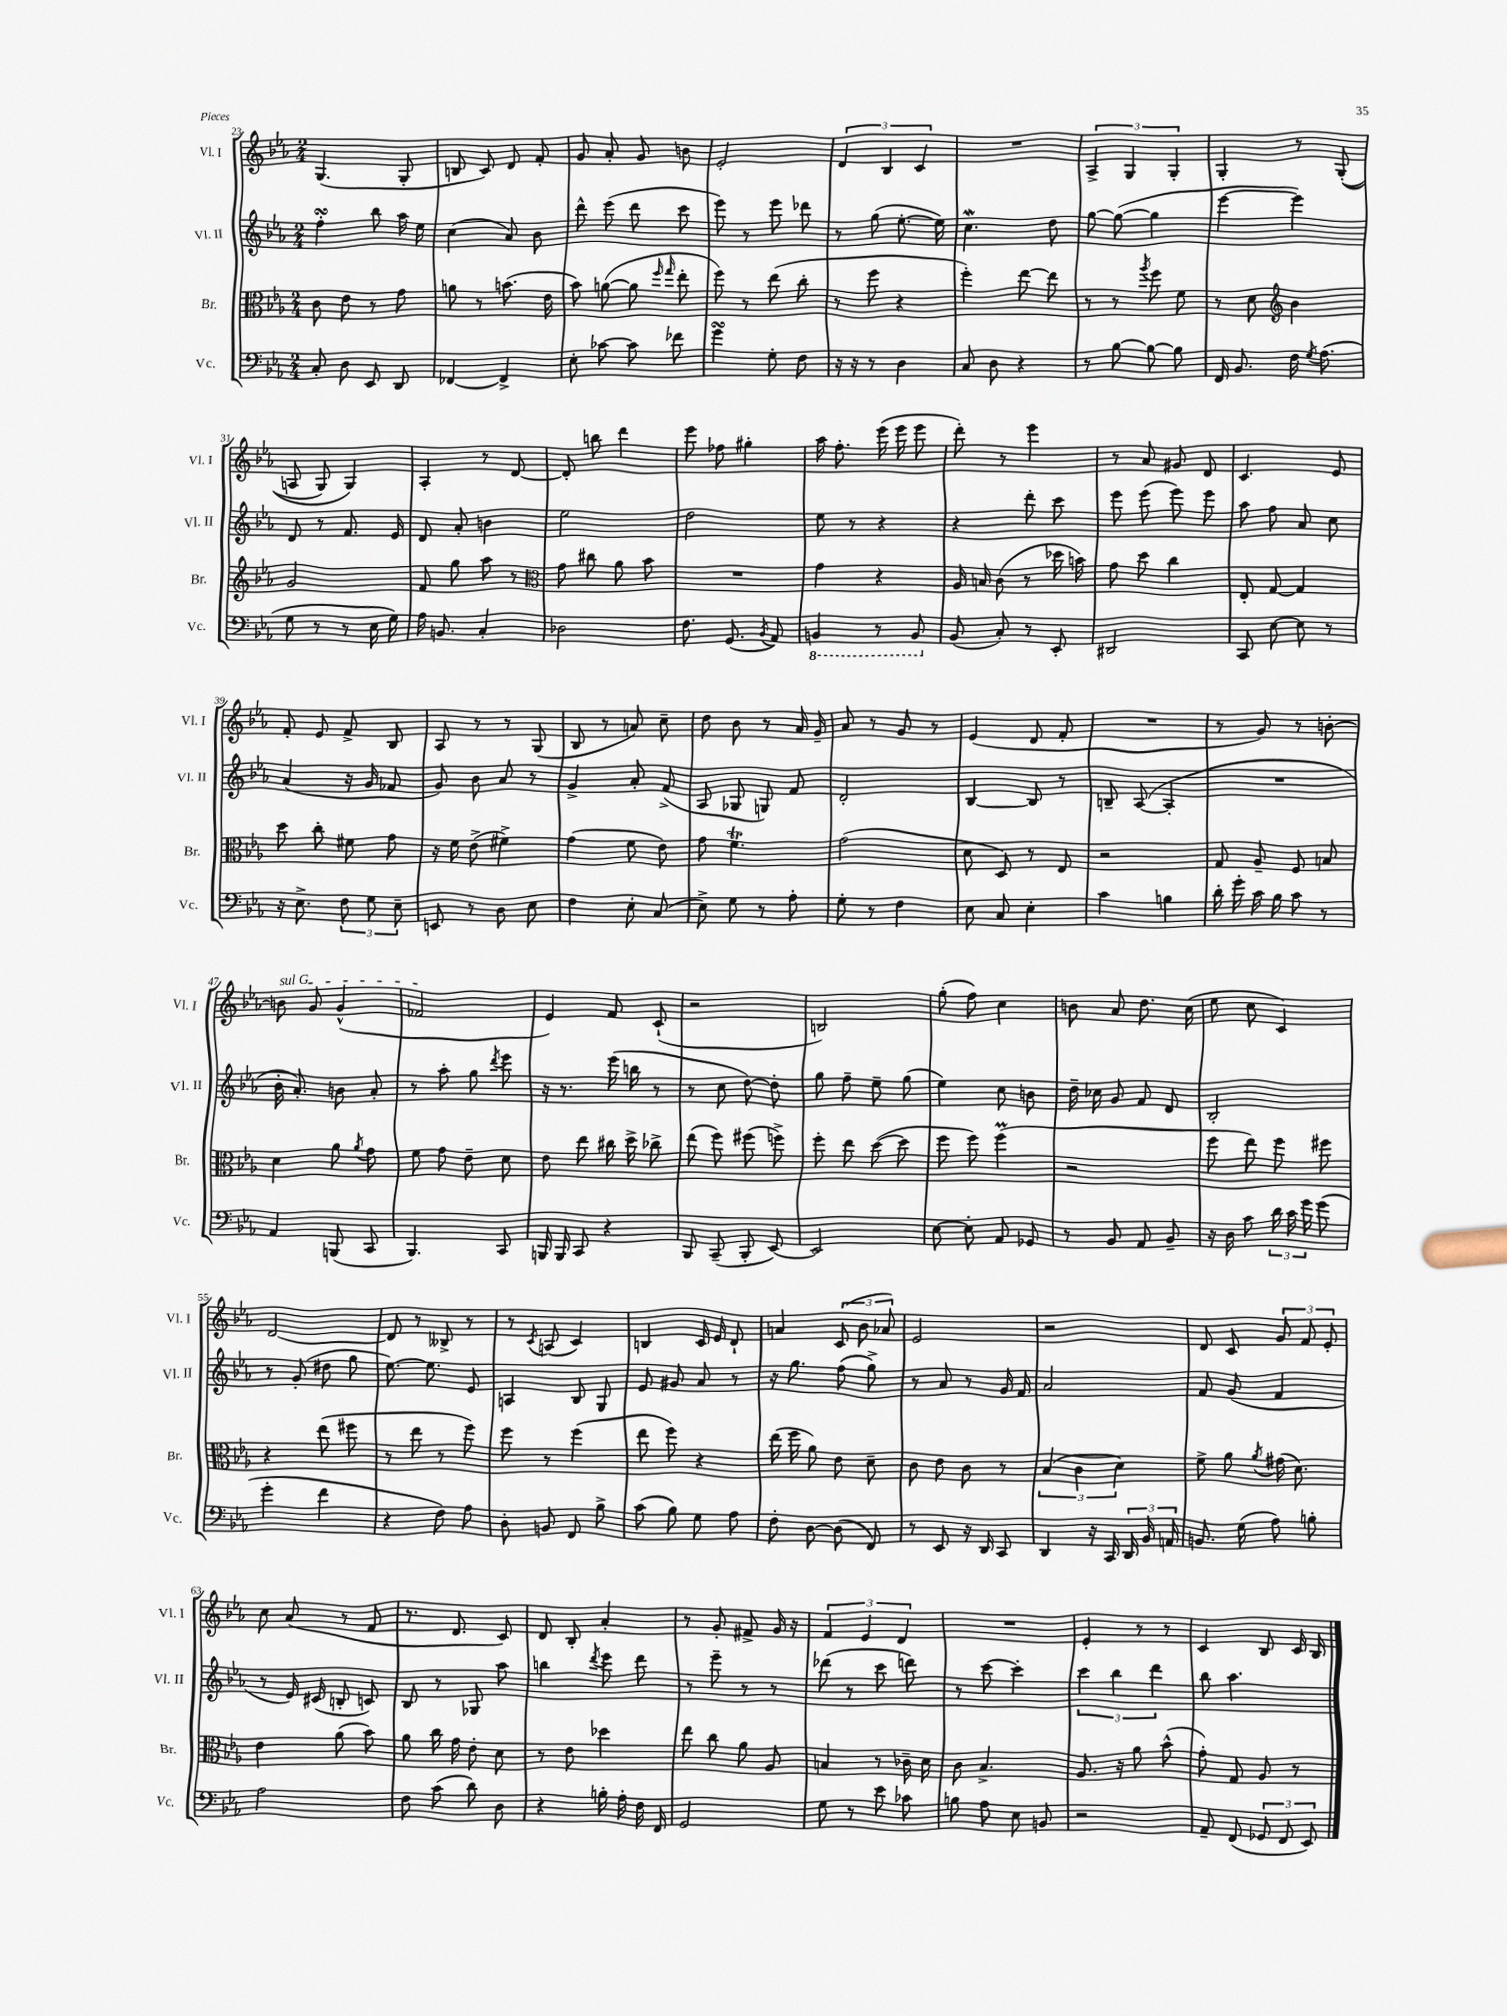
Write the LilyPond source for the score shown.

<<
\new StaffGroup <<
\new Staff = "s0" \with { instrumentName = "Vl. I" shortInstrumentName = "Vl. I" } {
    \clef treble \key ees \major \numericTimeSignature \time 2/4
    \autoBeamOff g4.( g8-. |
    b8 c'8) d'8 f'8-. |
    g'8 aes'8-. g'8 b'8 |
    ees'2-. |
    \tuplet 3/2 { d'4 bes4 c'4 } |
    R2 |
    \tuplet 3/2 { aes4-> g4 g4-. } |
    g4-. r8 g8-.(\( |
    a8 g8) g4\) |
    aes4-. r8 d'8~ |
    d'8-. b''8 d'''4 |
    ees'''8 fes''8 gis''4-. |
    aes''16 f''8.-. ees'''16( ees'''16 ees'''8 |
    d'''8-.) r8 ees'''4 |
    r8 aes'8 gis'8 d'8 |
    c'4. ees'8 |
    f'8-. ees'8 f'8-> bes8 |
    aes8 r8 r8 g8( |
    bes8 r8 a'8) c''8-- |
    d''8 bes'8 r8 aes'16 g'16-- |
    aes'8 r8 g'8 r8 |
    ees'4( d'8 f'8-. |
    R2 |
    r8 g'8) r8 b'8~-. |
    \once \override TextSpanner.bound-details.left.text = \markup { \italic "sul G" } b'8\startTextSpan g'8 g'4-^( |
    fes'2\stopTextSpan |
    ees'4) f'8 c'8-!( |
    r2 |
    b2) |
    g''8-.( f''8) c''4 |
    b'8 aes'8 d''8. c''16( |
    ees''8 c''8 c'4) |
    d'2~ |
    d'8 r8 beses8-> r8 |
    r8 \acciaccatura { c'8 } a8( c'4) |
    b4 c'16 ees'16 d'8-! |
    a'4 \tuplet 3/2 { c'8( bes'8 aes'8) } |
    ees'2 |
    r2 |
    d'8 c'8 \tuplet 3/2 { g'8 f'8 ees'8-. } |
    c''8 aes'8( r8 f'8 |
    r8. d'8. c'8) |
    d'8 bes8-. aes'4-. |
    r8 g'8-. fis'8-> g'16 r16 |
    \tuplet 3/2 { f'4 ees'4 d'4 } |
    R2 |
    ees'4-. r8 r8 |
    c'4 bes8 c'16 bes16 \bar "|." |
}
\new Staff = "s1" \with { instrumentName = "Vl. II" shortInstrumentName = "Vl. II" } {
    \clef treble \key ees \major \numericTimeSignature \time 2/4
    \autoBeamOff f''4-.\turn bes''8 aes''16 ees''16 |
    c''4( aes'8) bes'8 |
    d'''8-^ ees'''8( d'''8 c'''8 |
    ees'''8) r8 ees'''8 des'''8 |
    r8 g''8( ees''8.~-. ees''16) |
    c''4.\mordent d''8 |
    g''8~ g''8~( g''4 |
    ees'''4~ ees'''4) |
    d'8 r8 f'8. ees'16 |
    d'8 aes'8-. b'4 |
    ees''2 |
    d''2 |
    ees''8 r8 r4 |
    r4 d'''8-. c'''8 |
    ees'''8 ees'''8( ees'''8) ees'''8 |
    aes''8 f''8 aes'8 c''8 |
    aes'4( r16 g'16 fes'8 |
    g'8) bes'8 aes'8 r8 |
    g'4-> aes'8-. f'8->( |
    aes8 ges8 g8) f'8 |
    d'2-. |
    bes4~ bes8 r8 |
    b8-- aes8~( aes4-. |
    R2 |
    bes'16-. aes'8.-.) b'8 aes'8-. |
    r8 aes''8-. g''8 \acciaccatura { d'''8 } ees'''8 |
    r16 r8. ees'''16( b''16 r8 |
    r8 c''8 d''8~) d''8-. |
    g''8 f''8-- ees''8-- g''8( |
    ees''4) c''8 b'8 |
    d''16-- ces''16 g'8 f'8 d'8 |
    bes2-. |
    r8 g'8-.( dis''8 g''8 |
    ees''8.~) ees''8. ees'8 |
    a4 bes8 g8 |
    ees'8 gis'8 aes'8 r8 |
    r16 g''8. f''8( g''8->) |
    r8 aes'8 r8 g'16 f'16 |
    aes'2 |
    f'8 g'8( f'4 |
    r8 ees'16) cis'16( b8-. c'8) |
    bes8 r8 ges8 aes''8 |
    b''4 \acciaccatura { d'''8 } ees'''8 d'''8 |
    r8 ees'''8-- r8 r8 |
    des'''8( r8 c'''8 d'''8) |
    r8 c'''8~ c'''4-. |
    \tuplet 3/2 { c'''4 bes''4 d'''4 } |
    bes''8 aes''4. \bar "|." |
}
\new Staff = "s2" \with { instrumentName = "Br." shortInstrumentName = "Br." } {
    \clef alto \key ees \major \numericTimeSignature \time 2/4
    \autoBeamOff c'8 ees'8 r8 g'8 |
    a'8 r8 b'8.( ees'16 |
    bes'8) a'8~( a'8 \grace { f''16 g''16 } ees''8-. |
    f''8) r8 ees''8( c''8-. |
    r8 f''8 r4 |
    f''4-.) ees''8~ ees''8 |
    r8 r8 \acciaccatura { aes''8 } f''8 f'8 |
    r8 d'8 \clef treble bes'4 |
    g'2 |
    f'8 g''8 aes''8 r8 |
    \clef alto g'8 cis''8 aes'8 bes'8 |
    R2 |
    g'4 r4 |
    aes16 b16 c'8( r8 des''16 b'16) |
    g'8 d''8 c''4 |
    ees8-. g8~ g4 |
    d''8 c''8-. fis'8 g'8 |
    r16 f'16 ees'8->( fis'4->) |
    g'4( f'8 ees'8) |
    g'8 f'4.\trill |
    g'2( |
    d'8 d8) r8 ees8 |
    r2 |
    g8 aes8-- f8 b8 |
    d'4 aes'8 \acciaccatura { aes'8 } g'8 |
    f'8 g'8 ees'8-- d'8 |
    ees'8 ees''8 cis''16 d''16-> ces''8-> |
    ees''8( f''8) fis''8( f''8->) |
    f''8-. ees''8 d''8~( d''8 |
    f''8 f''8) f''4\prall( |
    r2 |
    f''8 ees''8) f''8 fis''8 |
    r4 ees''8( fis''8 |
    r8 ees''8 r8 f''8) |
    f''8 r8 f''4( |
    ees''8 f''8) r4 |
    ees''16( f''16 aes'8) ees'8 d'8-- |
    c'8 ees'8 c'8 r8 |
    \tuplet 3/2 { bes4( c'4 d'4) } |
    f'8-> aes'8 \acciaccatura { aes'8 } gis'16( d'8.) |
    ees'4 aes'8( bes'8) |
    aes'8 c''16 g'16 ees'8-. d'8 |
    r8 ees'8 des''4 |
    ees''8 c''8 aes'8 aes8 |
    b4 r8 ces'16-- d'16 |
    c'8 bes4.-> |
    aes8. r16 aes'8 bes'8-^( |
    g'8-.) g8 aes8 r8 \bar "|." |
}
\new Staff = "s3" \with { instrumentName = "Vc." shortInstrumentName = "Vc." } {
    \clef bass \key ees \major \numericTimeSignature \time 2/4
    \autoBeamOff c8-. d8 ees,8 d,8 |
    fes,4~ fes,4-> |
    ees8-. ces'8~ ces'8 fes'8 |
    g'4\turn g8-. f8 |
    r16 r16 r8 d4 |
    c8 d8 r4 |
    r8 bes8~ bes8~ bes8 |
    f,16 bes,8. f16 \acciaccatura { g8 } aes8.( |
    g8 r8 r8 ees16 g16) |
    aes16 b,8. c4-. |
    des2 |
    f8. g,8.( \acciaccatura { bes,8 } aes,8) |
    \ottava #-1 b,,4 r8 b,,8 \ottava #0 |
    bes,8( c8-.) r8 ees,8-. |
    dis,2 |
    c,8 ees8~ ees8 r8 |
    r16 ees8.-> \tuplet 3/2 { f8 g8 ees8-- } |
    e,8 r8 d8 ees8 |
    f4 ees8-. c8( |
    ees8->) g8 r8 aes8-. |
    g8-. r8 f4 |
    ees8 c8 ees4-. |
    c'4 b4 |
    d'16-. g'16-. c'16 bes16 c'8 r8 |
    aes,4 b,,8( c,8 |
    bes,,4.) c,8 |
    b,,16 b,,16 c,8 r4 |
    bes,,8 c,8--( bes,,8-. ees,8~) |
    ees,2 |
    ees8~ ees8-. aes,8 ges,8 |
    r8 bes,8 aes,8 bes,8-- |
    r16 d16 c'8 \tuplet 3/2 { d'16 c'16 g'16 } g'8( |
    g'4-. f'4 |
    r4 f8) aes8 |
    d8-. b,8 f,8 bes8-> |
    c'8( bes8) g8 aes8 |
    f8-. d8~ d8( f,8) |
    r8 ees,8 r16 d,16 c,8 |
    d,4 r16 c,16 \tuplet 3/2 { d,16 bes,16 a,16 } |
    b,8. g16( aes8) b8-. |
    aes2 |
    f8 c'8( d'8) d8 |
    r4 b16-. aes16-. f16 f,16 |
    g,2 |
    g8 r8 ees'8 ces'8 |
    b8 aes8 ees8 b,8 |
    r2 |
    aes,8-- f,8( \tuplet 3/2 { ges,8 f,8 ees,8) } \bar "|." |
}
>>
>>
\layout { \context { \Score currentBarNumber = #23 } }
